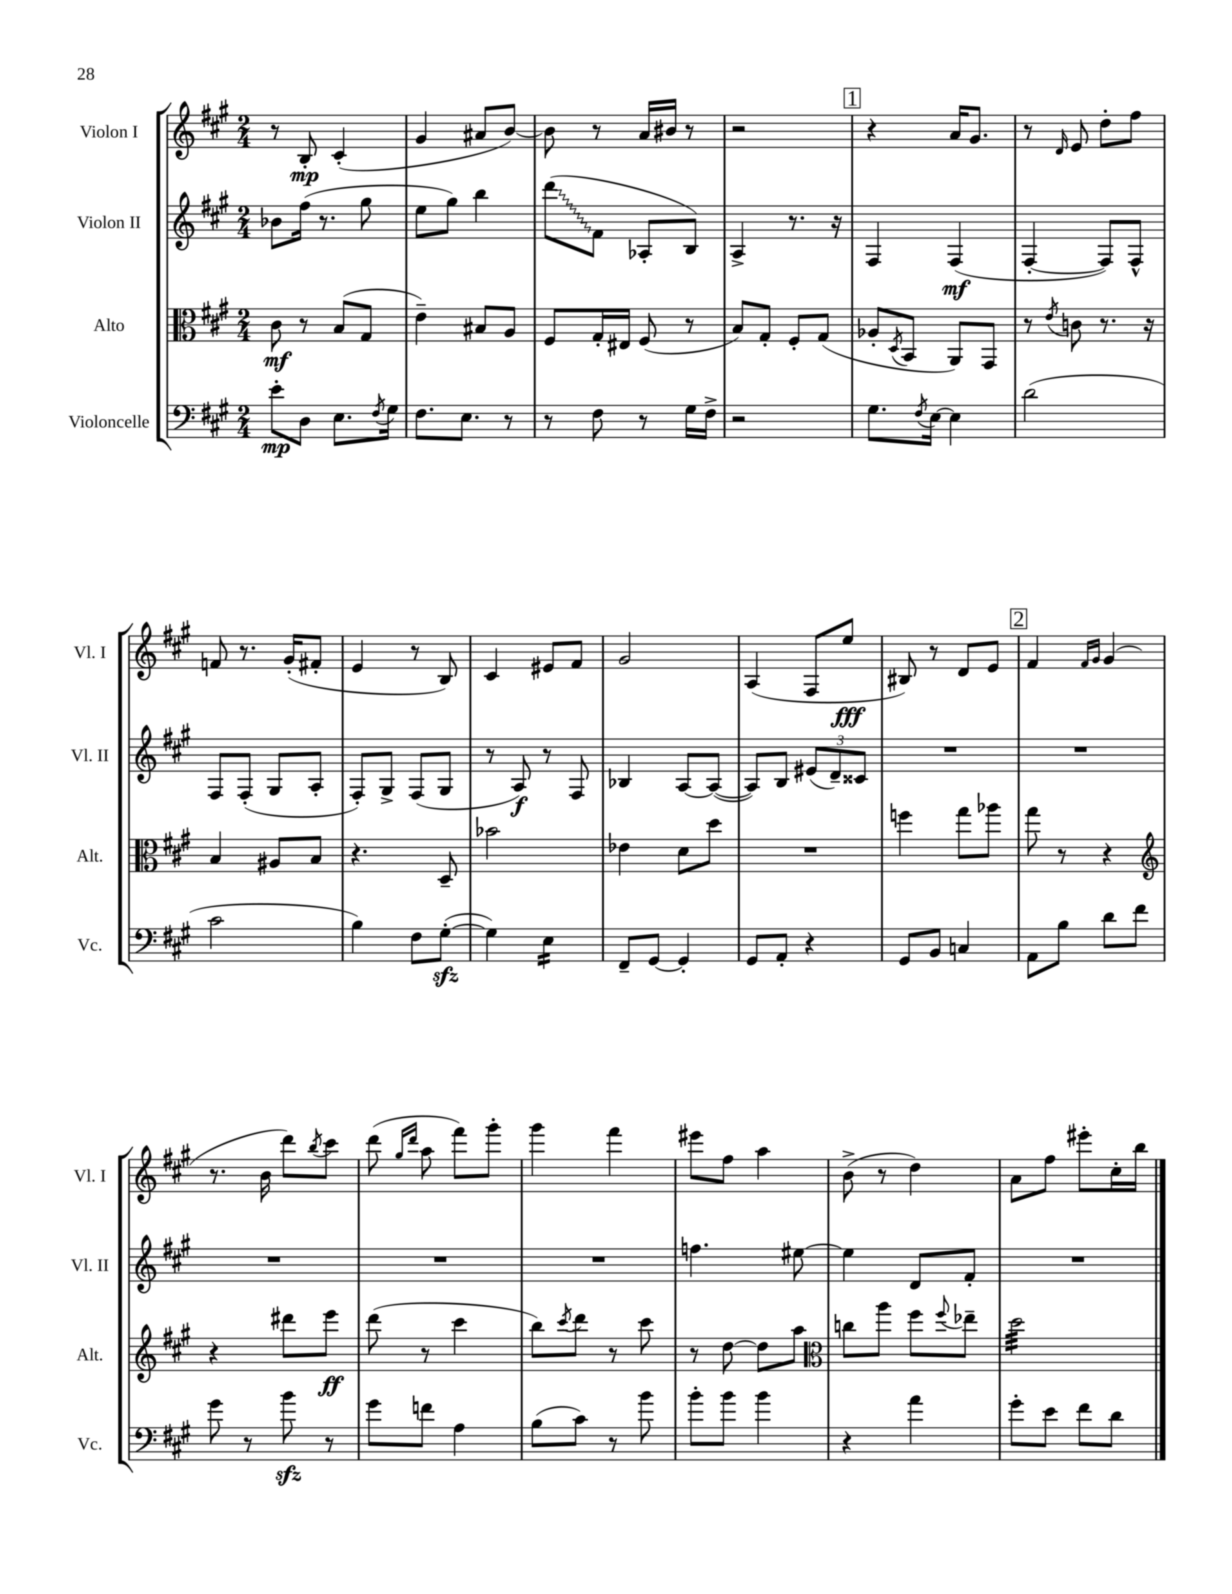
<<
\new StaffGroup <<
\new Staff = "s0" \with { instrumentName = "Violon I" shortInstrumentName = "Vl. I" } {
    \clef treble \key a \major \numericTimeSignature \time 2/4
    r8 b8-.\mp cis'4-.( |
    gis'4 ais'8 b'8~) |
    b'8 r8 a'16 bis'16 r8 |
    r2 |
    \mark \markup { \box "1" } r4 a'16 gis'8. |
    r8 \grace { d'16 } e'8 d''8-. fis''8 |
    f'8 r8. gis'16-.( fis'8-. |
    e'4 r8 b8) |
    cis'4 eis'8 fis'8 |
    gis'2 |
    a4( fis8 e''8\fff |
    bis8) r8 d'8 e'8 |
    \mark \markup { \box "2" } fis'4 \grace { fis'16 gis'16 } gis'4( |
    r8. b'16 d'''8) \acciaccatura { b''8 } cis'''8 |
    d'''8( \grace { gis''16 d'''16 } a''8 fis'''8) gis'''8-. |
    gis'''4 fis'''4 |
    eis'''8 fis''8 a''4 |
    b'8->( r8 d''4) |
    a'8 fis''8 eis'''8-. cis''16-. b''16 \bar "|." |
}
\new Staff = "s1" \with { instrumentName = "Violon II" shortInstrumentName = "Vl. II" } {
    \clef treble \key a \major \numericTimeSignature \time 2/4
    bes'8 fis''16( r8. gis''8 |
    e''8 gis''8) b''4 |
    \once \override Glissando.style = #'zigzag d'''8\glissando( fis'8 aes8-. b8) |
    a4-> r8. r16 |
    \mark \markup { \box "1" } fis4 fis4\mf( |
    fis4~-. fis8) fis8-^ |
    fis8 fis8-.( gis8 a8-. |
    fis8-.) gis8-> fis8( gis8 |
    r8 a8\f) r8 fis8 |
    bes4 a8~ a8~( |
    a8) b8 \tuplet 3/2 { eis'8( d'8--) cisis'8 } |
    R2 |
    \mark \markup { \box "2" } R2 |
    R2 |
    R2 |
    R2 |
    f''4. eis''8~ |
    eis''4 d'8 fis'8-. |
    R2 \bar "|." |
}
\new Staff = "s2" \with { instrumentName = "Alto" shortInstrumentName = "Alt." } {
    \clef alto \key a \major \numericTimeSignature \time 2/4
    cis'8\mf r8 b8( gis8 |
    e'4--) bis8 a8 |
    fis8 gis16-. eis16 fis8( r8 |
    b8) gis8-. fis8-. gis8( |
    \mark \markup { \box "1" } aes8-. \acciaccatura { d8 } b,8 a,8) gis,8 |
    r8 \acciaccatura { e'8 } c'8 r8. r16 |
    b4 ais8 b8 |
    r4. d8-- |
    bes'2 |
    ees'4 d'8 d''8 |
    R2 |
    f''4 gis''8 aes''8 |
    \mark \markup { \box "2" } gis''8 r8 r4 |
    \clef treble r4 dis'''8 e'''8\ff |
    d'''8( r8 cis'''4 |
    b''8) \acciaccatura { cis'''8 } d'''8 r8 cis'''8 |
    r8 d''8~ d''8 a''8 |
    \clef alto c''8 a''8 fis''8 \appoggiatura { fis''8 } ees''8-- |
    d''2:32 \bar "|." |
}
\new Staff = "s3" \with { instrumentName = "Violoncelle" shortInstrumentName = "Vc." } {
    \clef bass \key a \major \numericTimeSignature \time 2/4
    e'8-.\mp d8 e8. \acciaccatura { fis8 } gis16 |
    fis8. e8. r8 |
    r8 fis8 r8 gis16 fis16-> |
    r2 |
    \mark \markup { \box "1" } gis8. \acciaccatura { fis8 } e16~ e4 |
    d'2( |
    cis'2 |
    b4) fis8 gis8~-.\sfz( |
    gis4) e4:16 |
    fis,8-- gis,8~ gis,4-. |
    gis,8 a,8-. r4 |
    gis,8 b,8 c4 |
    \mark \markup { \box "2" } a,8 b8 d'8 fis'8 |
    gis'8 r8 b'8\sfz r8 |
    gis'8 f'8 a4 |
    b8( cis'8) r8 b'8 |
    b'8-. b'8 b'4 |
    r4 a'4 |
    gis'8-. e'8 fis'8 d'8 \bar "|." |
}
>>
>>
\layout { \context { \Score \remove "Bar_number_engraver" } }
